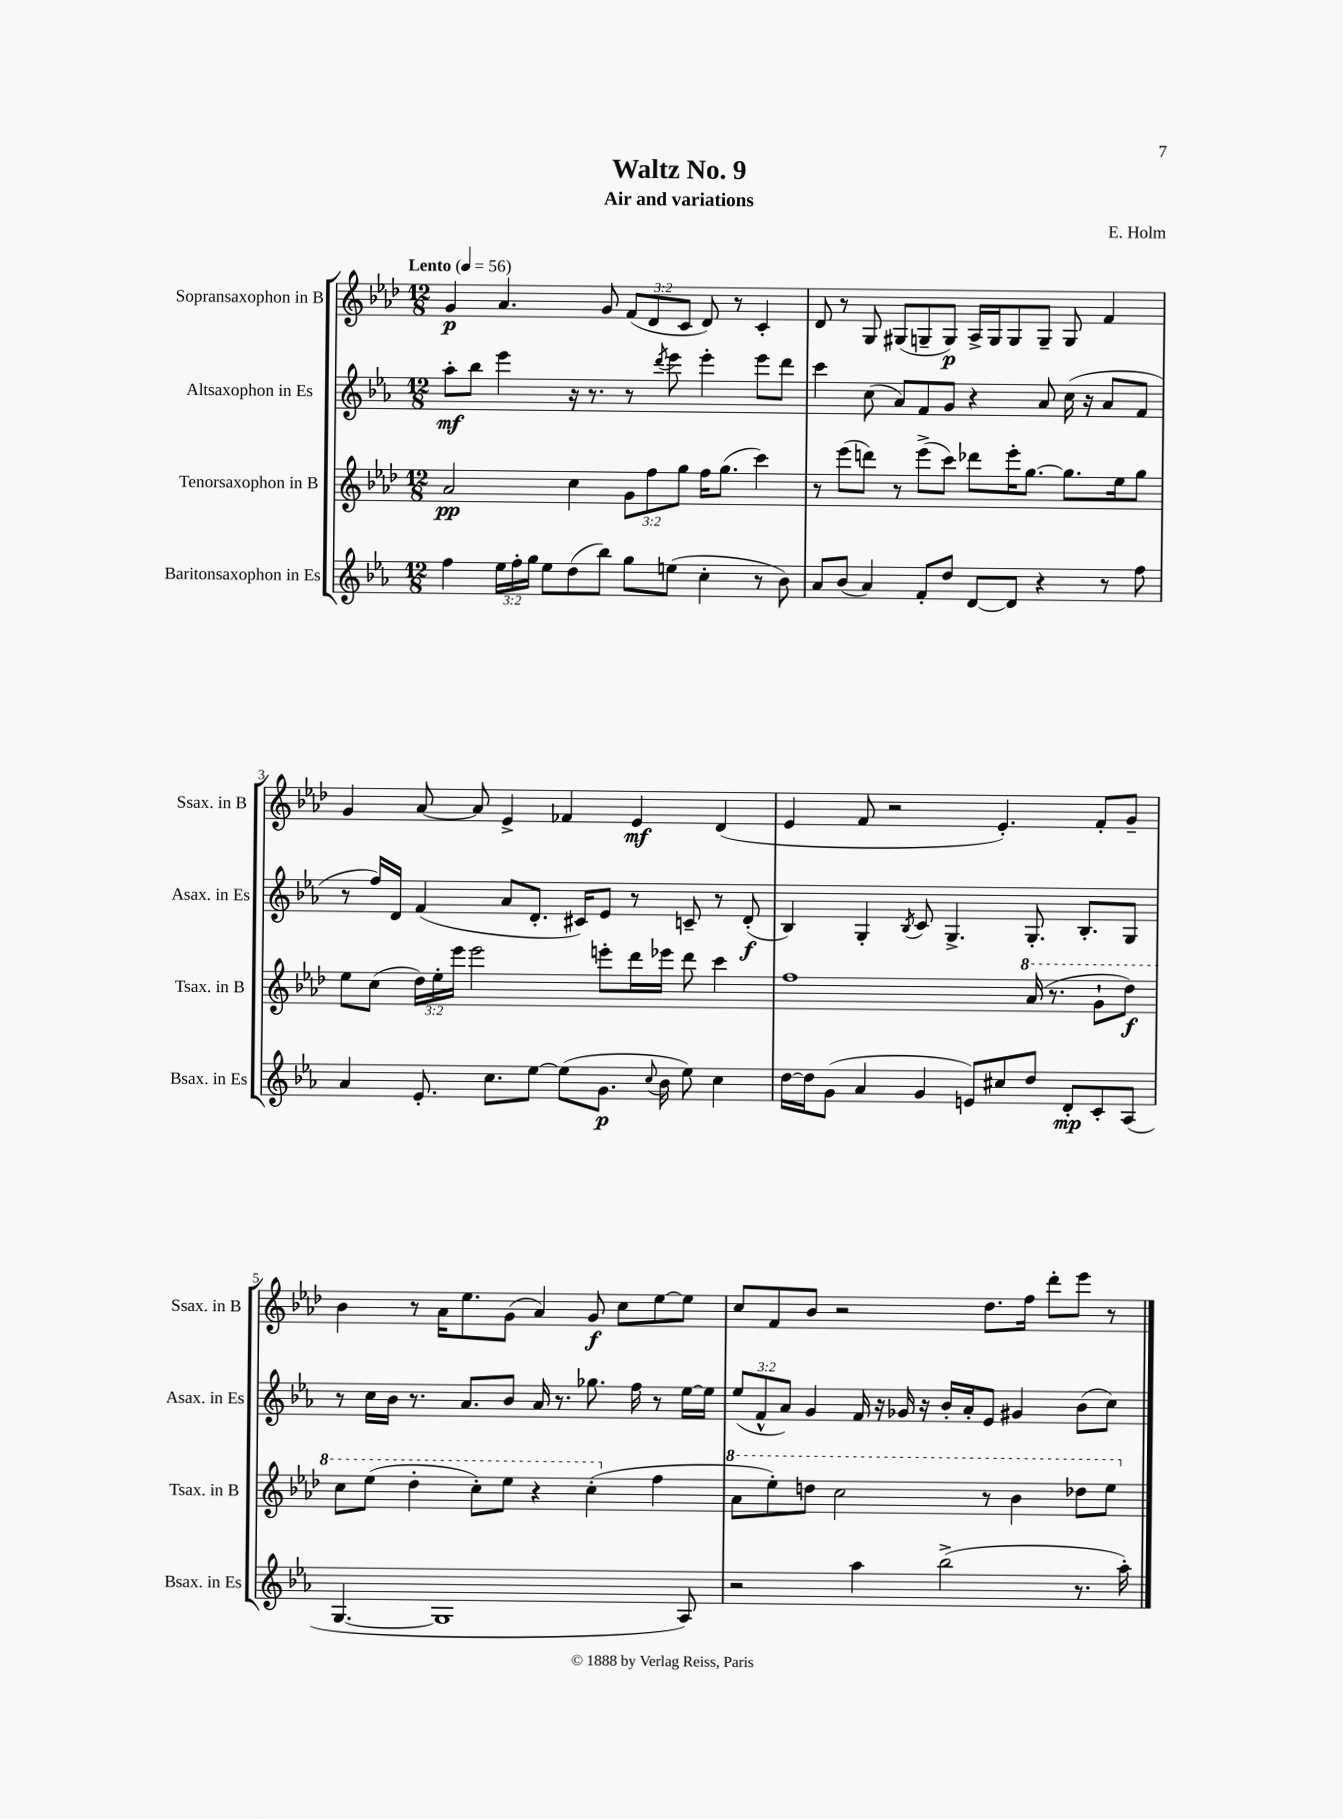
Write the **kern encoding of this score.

**kern	**kern	**kern	**kern
*staff4	*staff3	*staff2	*staff1
*clefG2	*clefG2	*clefG2	*clefG2
*k[b-e-a-]	*k[b-e-a-d-]	*k[b-e-a-]	*k[b-e-a-d-]
*M12/8	*M12/8	*M12/8	*M12/8
*MM56	*MM56	*MM56	*MM56
4ff\	2a-/	8aa-'\L	4g/
.	.	8bb-\J	.
24ee-\LL	.	4eee-\	4.a-/
24ff'\	.	.	.
24gg\JJ	.	.	.
8ee-\L	.	.	.
(8dd\	4cc\	16r	.
.	.	8.r	.
8bb-\J)	.	.	8g/
8gg\L	12g\L	8r	(12f/L
.	12ff\	.	12d-/
.	.	8qddd/	.
(8ee\J	.	8eee-\	.
.	12gg\J	.	12c/J
4cc'\	16ff\LK	4eee-'\	8d-/)
.	(8.gg\J	.	.
.	.	.	8r
8r	4ccc\)	8eee-\L	4c'/
8b-\)	.	8ddd\J	.
=	=	=	=
8a-/L	8r	4ccc\	8d-/
(8b-/J	(8eee-\L	.	8r
4a-/)	8ddd\J)	(8cc\	8G/
.	8r	8a-/L)	(8G#/L
8f'/L	(8eee-^\L	8f/	8G~/
8dd/J	8ccc\J)	8g/J	8G/J)
[8d/L	8ddd-\L	4r	16A-^/LL
.	.	.	16G/J
8d/]J	16eee-'\K	.	8G/
.	[8.gg\J	.	.
4r	.	8a-/	8G~/J
.	8.gg\]L	(16cc\	8G/
.	.	16r	.
8r	.	8a-/L	4f/
.	16ee-\k	.	.
8ff\	8gg\J	8f/J	.
=	=	=	=
4a-/	8ee-\L	8r	4g/
.	(8cc\J	16ff/LL)	.
.	.	16d/JJ	.
8.e-'/	24dd-\LL)	(4f/	[8a-/
.	24ee-'\	.	.
.	24eee-\JJ	.	.
.	2eee-\	.	8a-/]
8.cc\L	.	.	.
.	.	8a-/L	4e-^/
[8ee-\J	.	8.d'/J	.
(8ee-\]L	.	.	4f-/
.	.	16c#/LK)	.
8.g\J	8eee'\L	8e-/J	.
.	16ddd-\L	8r	4e-/
8qqcc/	.	.	.
16b-\	16eee-\JJ	.	.
8ee-\)	8ddd-\	8c~/	.
4cc\	4ccc\	8r	(4d-/
.	.	(8d'/	.
=	=	=	=
[16dd\LL	1ff	4B-/)	4e-/
16dd\]J	.	.	.
(8g\J	.	.	.
4a-/	.	4G'/	8f/
.	.	.	2r
.	.	8qB-/	.
4g/	.	8c/	.
.	.	4.G^/	.
8e/L)	.	.	.
8cc#/	.	.	4.e-'/)
8dd/J	(16aa-/	8.G'/	.
.	8.r	.	.
8d'/L	.	.	.
.	.	8.B-'/L	.
8c'/	8gg`\L	.	8f'/L
(8A-/J	8ddd-\J)	8G/J	8g~/J
=	=	=	=
[4.G/	8ccc\L	8r	4b-\
.	(8eee-\J	16cc\LL	.
.	.	16b-\JJ	.
.	4ddd-'\	8.r	8r
1G]	.	.	16a-\LK
.	.	8.a-/L	8.ee-\
.	8ccc'\L)	.	.
.	8eee-\J	8b-/J	(8g\J
.	4r	16a-/	4a-/)
.	.	8.r	.
.	(4ccc'\	8.gg-\	8g/
.	.	.	8cc\L
.	.	16ff\	.
.	4ff\	8r	[8ee-\
8A-/)	.	[16ee-\LL	8ee-\]J
.	.	16ee-\]JJ	.
=	=	=	=
2r	8aa-\L	(12ee-/L	8cc/L
.	.	12f^^/	.
.	8eee-'\)	.	8f/
.	.	12a-/J)	.
.	8ddd\J	4g/	8b-/J
.	2ccc\	.	2r
4aa-\	.	16f/	.
.	.	16r	.
.	.	16g-/	.
.	.	16r	.
(2bb-^\	.	16b-'/LL	.
.	.	16a-'/J	.
.	8r	8e-/J	8.dd-\L
.	4bb-\	4g#/	.
.	.	.	16ff\Jk
.	.	.	8ddd-'\L
8.r	8ddd-\L	(8b-\L	8eee-\J
.	8eee-\J	8cc\J)	8r
16aa-'\)	.	.	.
==	==	==	==
*-	*-	*-	*-
